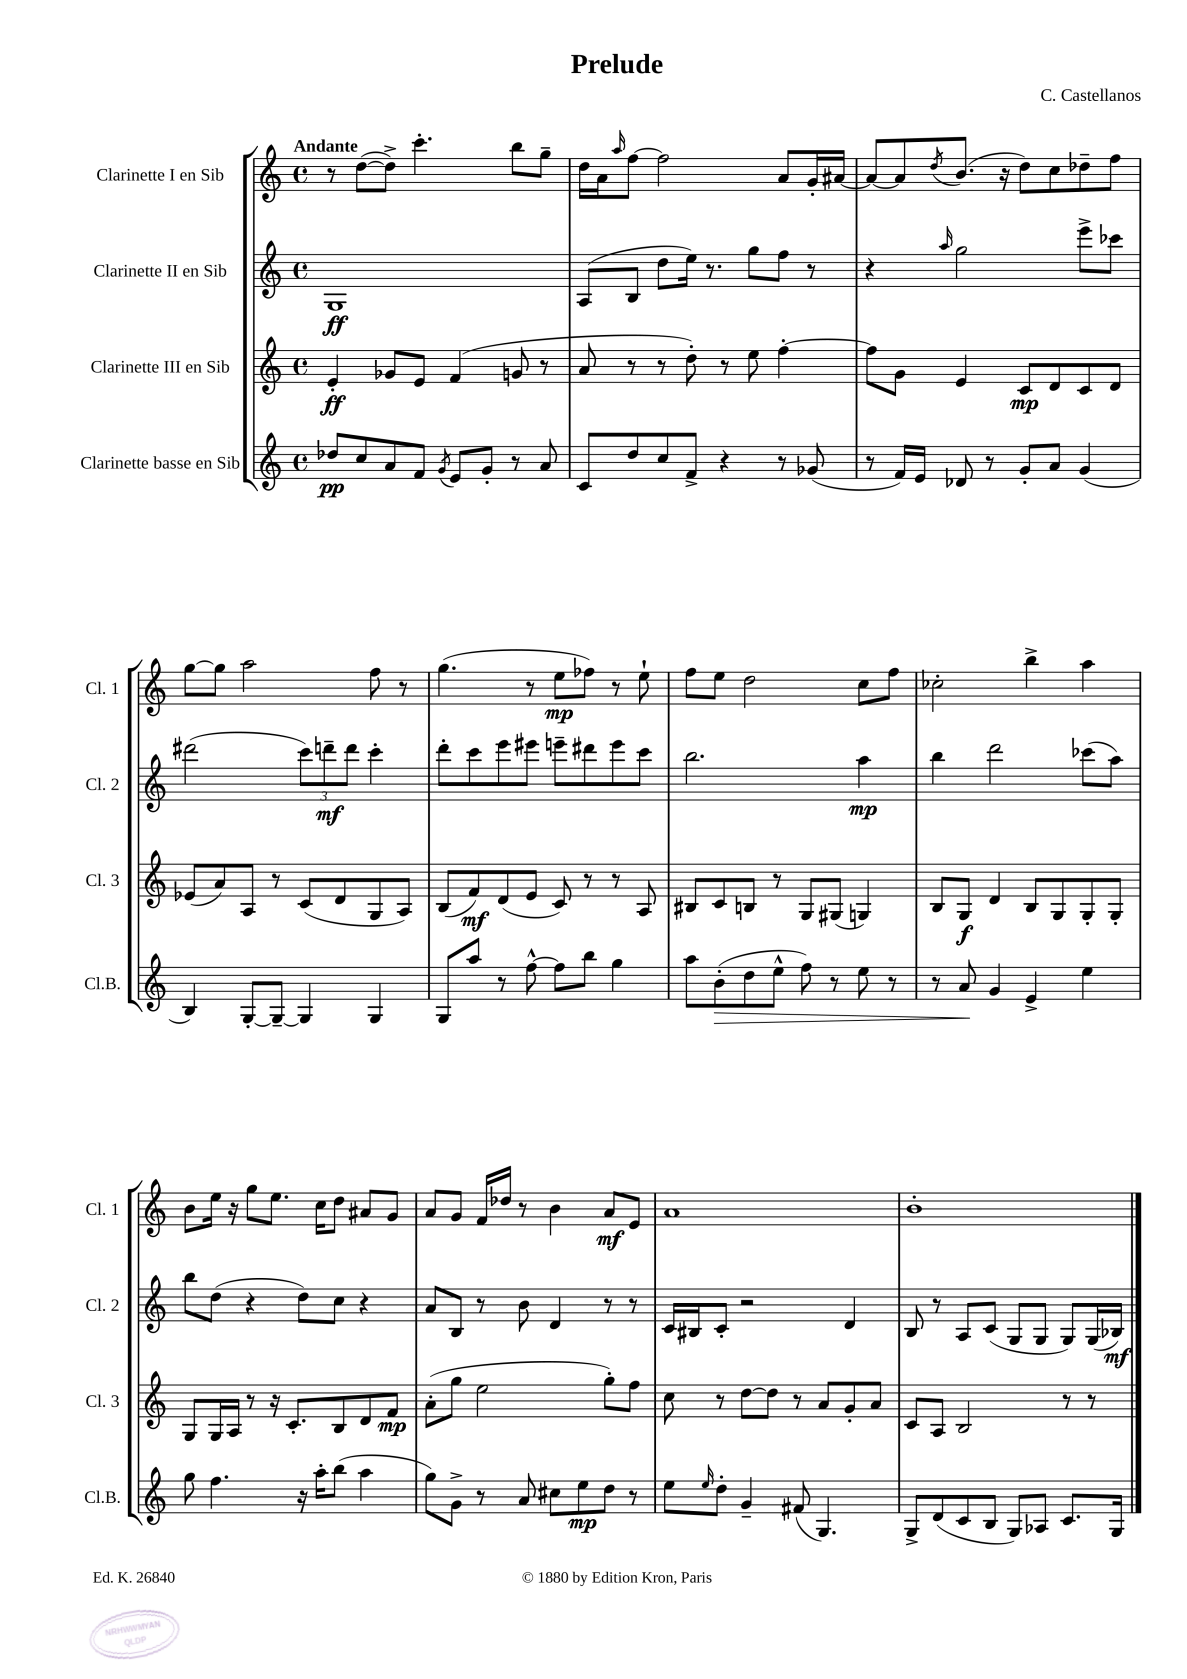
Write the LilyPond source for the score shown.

\header { title = "Prelude" composer = "C. Castellanos" }
<<
\new StaffGroup <<
\new Staff = "s0" \with { instrumentName = "Clarinette I en Sib" shortInstrumentName = "Cl. 1" } {
    \clef treble \key c \major \defaultTimeSignature \time 4/4 \tempo "Andante"
    r8 d''8~( d''8->) c'''4.-. b''8 g''8-- |
    d''16 a'16 \grace { a''16 } f''8~ f''2 a'8 g'16-. ais'16~ |
    ais'8~ ais'8 \acciaccatura { d''8 } b'8.( r16 d''8) c''8 des''8-- f''8 |
    g''8~ g''8 a''2 f''8 r8 |
    g''4.( r8 e''8\mp fes''8) r8 e''8-! |
    f''8 e''8 d''2 c''8 f''8 |
    ces''2-. b''4-> a''4 |
    b'8 e''16 r16 g''8 e''8. c''16 d''8 ais'8 g'8 |
    a'8 g'8 f'16 des''16 r8 b'4 a'8\mf e'8 |
    a'1 |
    b'1-. \bar "|." |
}
\new Staff = "s1" \with { instrumentName = "Clarinette II en Sib" shortInstrumentName = "Cl. 2" } {
    \clef treble \key c \major \defaultTimeSignature \time 4/4
    g1\ff |
    a8( b8 d''8 e''16) r8. g''8 f''8 r8 |
    r4 \grace { a''16 } g''2 e'''8-> ces'''8 |
    dis'''2( \tuplet 3/2 { c'''8) d'''8--\mf d'''8 } c'''4-. |
    d'''8-. c'''8 e'''8 eis'''8 e'''8-- dis'''8 e'''8 c'''8 |
    b''2. a''4\mp |
    b''4 d'''2 ces'''8( a''8) |
    b''8 d''8( r4 d''8) c''8 r4 |
    a'8 b8 r8 b'8 d'4 r8 r8 |
    c'16 bis16 c'8-. r2 d'4 |
    b8 r8 a8 c'8( g8 g8 g8) g16( bes16\mf) \bar "|." |
}
\new Staff = "s2" \with { instrumentName = "Clarinette III en Sib" shortInstrumentName = "Cl. 3" } {
    \clef treble \key c \major \defaultTimeSignature \time 4/4
    e'4-.\ff ges'8 e'8 f'4( g'8 r8 |
    a'8 r8 r8 d''8-.) r8 e''8 f''4~-. |
    f''8 g'8 e'4 c'8\mp d'8 c'8 d'8 |
    ees'8( a'8) a8 r8 c'8( d'8 g8 a8) |
    b8( f'8\mf) d'8( e'8 c'8) r8 r8 a8 |
    bis8 c'8 b8 r8 g8 gis8( g4) |
    b8 g8\f d'4 b8 g8 g8-. g8-. |
    g8 g16 a16 r8 r16 c'8.-. b8 d'8 f'8\mp |
    a'8-.( g''8 e''2 g''8-.) f''8 |
    c''8 r8 d''8~ d''8 r8 a'8 g'8-. a'8 |
    c'8 a8 b2 r8 r8 \bar "|." |
}
\new Staff = "s3" \with { instrumentName = "Clarinette basse en Sib" shortInstrumentName = "Cl.B." } {
    \clef treble \key c \major \defaultTimeSignature \time 4/4
    des''8\pp c''8 a'8 f'8 \acciaccatura { g'8 } e'8 g'8-. r8 a'8 |
    c'8 d''8 c''8 f'8-> r4 r8 ges'8( |
    r8 f'16) e'16 des'8 r8 g'8-. a'8 g'4( |
    b4) g8~-. g8~-- g4 g4 |
    g8 a''8 r8 f''8~-^ f''8 b''8 g''4 |
    a''8 b'8-.\>( d''8 e''8-^ f''8) r8 e''8 r8 |
    r8 a'8\! g'4 e'4-> e''4 |
    g''8 f''4. r16 a''16-. b''8( a''4 |
    g''8) g'8-> r8 a'8 cis''8 e''8\mp d''8 r8 |
    e''8 \grace { e''16 } d''8-. g'4-- fis'8( g4.) |
    g8-> d'8( c'8 b8 g8) aes8 c'8. g16 \bar "|." |
}
>>
>>
\layout { \context { \Score \remove "Bar_number_engraver" } }
